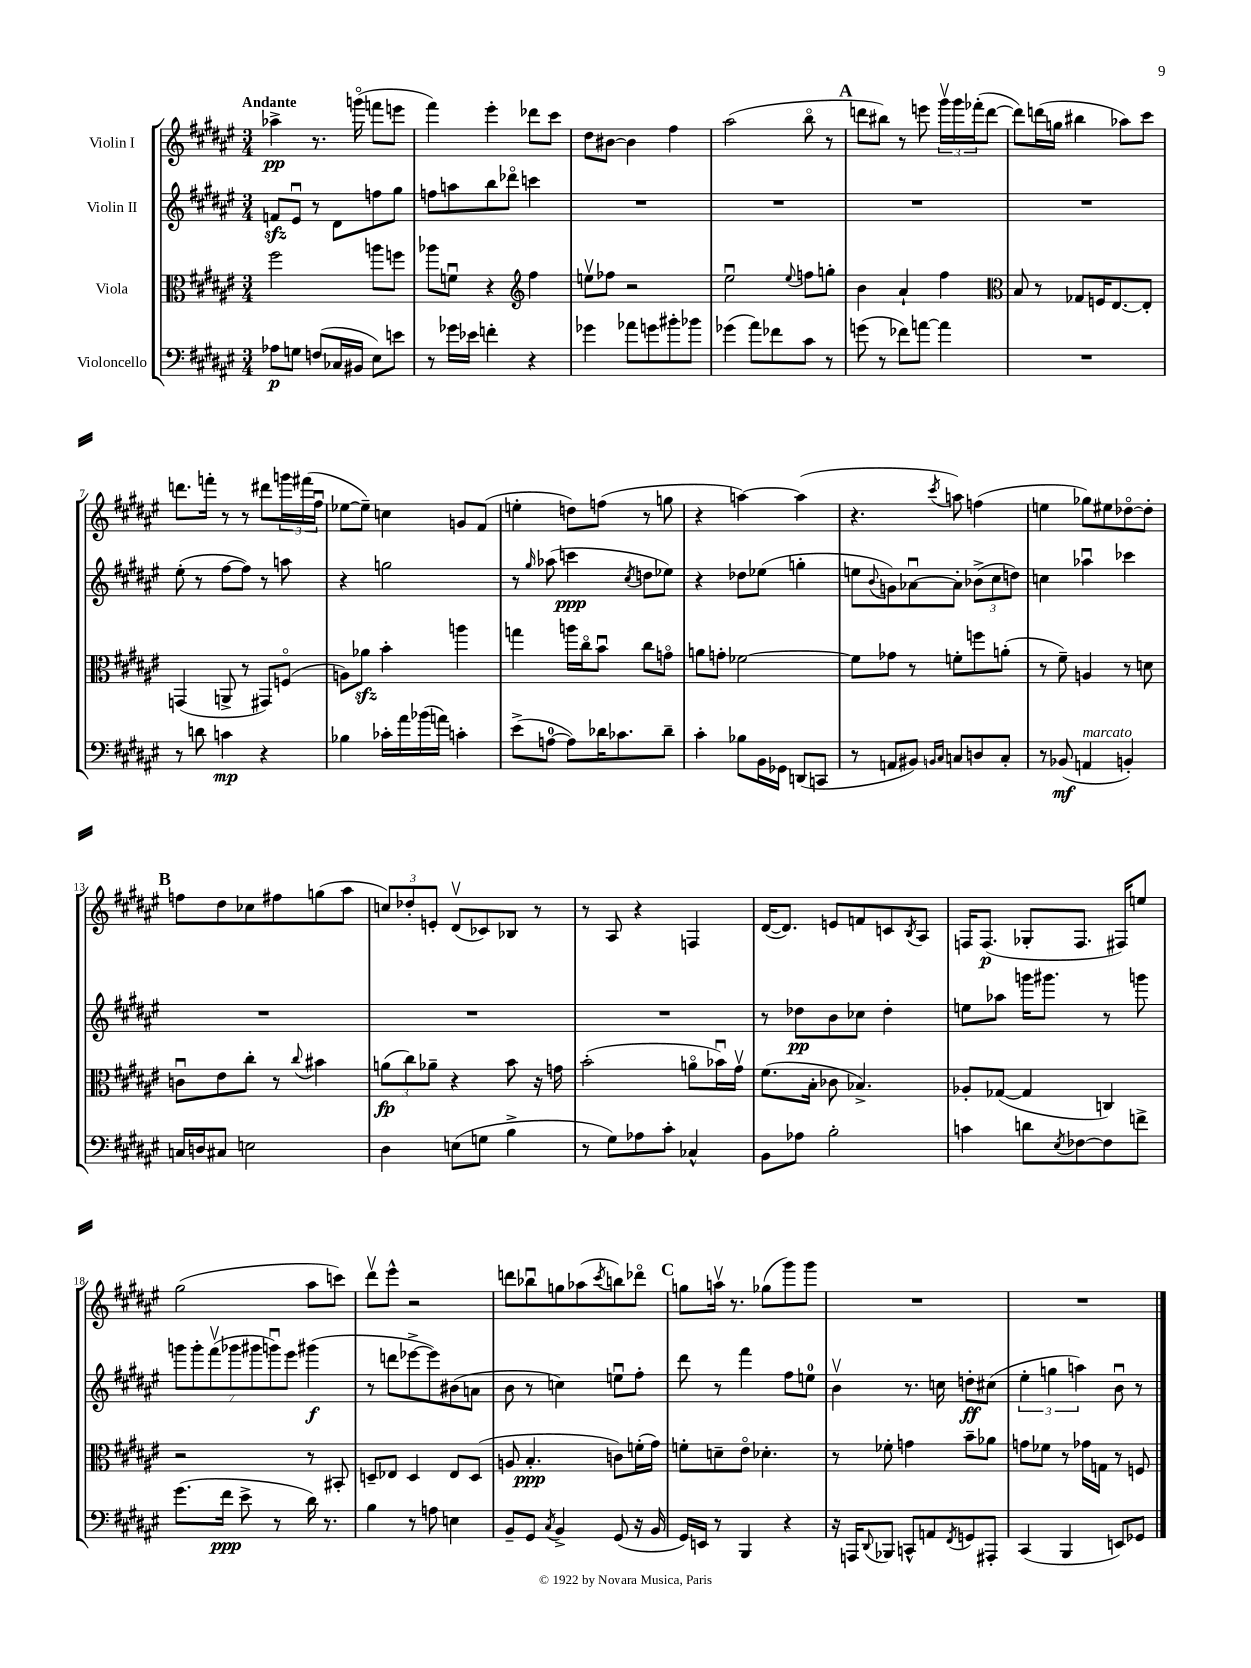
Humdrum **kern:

**kern	**dynam	**kern	**dynam	**kern	**dynam	**kern	**dynam
*part4	*part4	*part3	*part3	*part2	*part2	*part1	*part1
*staff4	*staff4	*staff3	*staff3	*staff2	*staff2	*staff1	*staff1
*I"Violoncello	*	*I"Viola	*	*I"Violin II	*	*I"Violin I	*
*clefF4	*	*clefC3	*	*clefG2	*	*clefG2	*
*k[f#c#g#d#a#e#]	*	*k[f#c#g#d#a#e#]	*	*k[f#c#g#d#a#e#]	*	*k[f#c#g#d#a#e#]	*
*M3/4	*	*M3/4	*	*M3/4	*	*M3/4	*
=1	=1	=1	=1	=1	=1	=1	=1
!	!	!	!	!	!	!LO:TX:a:B:t=Andante	!
8A-X\L	p	2ff#\	.	8fnzz/L	.	4aa-X^\	pp
8Gn\J	.	.	.	8e#u/J	.	.	.
(8Fn/L	.	.	.	8r	.	8.r	.
16C-X/L	.	.	.	8d#\L	.	.	.
16BB#X/JJ	.	.	.	.	.	(16gggn\	.
8E#\L)	.	8aan\L	.	8ffn\	.	8fffn\L	.
8en\J	.	8ffn\J	.	8gg#\J	.	8eeen\J	.
=2	=2	=2	=2	=2	=2	=2	=2
8r	.	8aa-X\L	.	8ffn\L	.	4fff#\)	.
16g-X\LL	.	8fnu\J	.	8aan\	.	.	.
16e-X\JJ	.	.	.	.	.	.	.
4fn'\	.	4r	.	8bb\	.	4eee#'\	.
.	.	.	.	8ddd-X\J	.	.	.
*	*	*clefG2	*	*	*	*	*
4r	.	4ff#\	.	4cccn\	.	8ddd-X\L	.
.	.	.	.	.	.	8ccc#\J	.
=3	=3	=3	=3	=3	=3	=3	=3
4g-X\	.	8eenv\L	.	2.r	.	8dd#\L	.
.	.	8ff-X\J	.	.	.	[8b#X\J	.
8a-X\L	.	2r	.	.	.	4b#\]	.
8gn\	.	.	.	.	.	.	.
8b#X'\	.	.	.	.	.	4ff#\	.
8b-X\J	.	.	.	.	.	.	.
=4	=4	=4	=4	=4	=4	=4	=4
(4g-X\	.	2ee#u\	.	2.r	.	(2aa#\	.
8a#\L)	.	.	.	.	.	.	.
8f-X\	.	.	.	.	.	.	.
.	.	8qqee#/	.	.	.	.	.
8c#\J	.	8ffn\L	.	.	.	8bb\	.
8r	.	8ggn'\J	.	.	.	8r	.
!!LO:REH:place=s1:t=A
=5	=5	=5	=5	=5	=5	=5	=5
(8gn\	.	4b\	.	2.r	.	8dddn\L	.
8r	.	.	.	.	.	8bb#X\J)	.
8f-X\L)	.	4a#`/	.	.	.	8r	.
[8an\J	.	.	.	.	.	8eeen\	.
4a\]	.	4ff#\	.	.	.	24ggg#v\LL	.
.	.	.	.	.	.	24ggg#\	.
.	.	.	.	.	.	(24fff-X'\J	.
.	.	.	.	.	.	[8ddd\J	.
=6	=6	=6	=6	=6	=6	=6	=6
*	*	*clefC3	*	*	*	*	*
2.r	.	8B/	.	2.r	.	8ddd\L])	.
.	.	8r	.	.	.	(16dddn\L	.
.	.	.	.	.	.	16ggn\JJ	.
.	.	8G-X/L	.	.	.	4bb#X\	.
.	.	16Fn/K	.	.	.	.	.
.	.	[8.E#/	.	.	.	.	.
.	.	.	.	.	.	8aa-X\L)	.
.	.	8E#'/J]	.	.	.	8ccc#\J	.
!!LO:LB:g=z
=7	=7	=7	=7	=7	=7	=7	=7
8r	.	(4GGn/	.	(8ee#'\	.	8.dddn\L	.
8dn\	.	.	.	8r	.	.	.
.	.	.	.	.	.	16fffn'\Jk	.
4cn\	mp	8AAn^/	.	[8ff#\L	.	8r	.
.	.	8r	.	8ff#\J])	.	8r	.
4r	.	8GG#X/L)	.	8r	.	8ddd#X\L	.
.	.	(8Fn/J	.	8aan\	.	24gggn\L	.
.	.	.	.	.	.	(24fff#X\	.
.	.	.	.	.	.	24ff#u\JJ	.
=8	=8	=8	=8	=8	=8	=8	=8
4B-X\	.	8An\L)	.	4r	.	[8ee-X\L	.
.	.	8a-Xzz\J	.	.	.	8ee-~\J])	.
16c-X'\LL	.	4b'\	.	2ggn\	.	4ccn\	.
16a#\	.	.	.	.	.	.	.
(16b-X\	.	.	.	.	.	.	.
16an\JJ)	.	.	.	.	.	.	.
4cn'\	.	4aan\	.	.	.	8gn/L	.
.	.	.	.	.	.	(8f#/J	.
=9	=9	=9	=9	=9	=9	=9	=9
(8e#^\L	.	4ggn\	.	8r	.	4een'\	.
.	.	.	.	16qqgg#/	.	.	.
[8An\J	.	.	.	(8aa-X\	.	.	.
8A\L])	.	16aan\LL	.	4cccn\	ppp	8ddn\L)	.
.	.	16cc#\J	.	.	.	.	.
16d-X\K	.	8bu\J	.	.	.	(8ffn\J	.
8.c-X\	.	.	.	.	.	.	.
.	.	.	.	8qcc#/	.	.	.
.	.	8cc#\L	.	8ddn\L	.	8r	.
8d-~\J	.	8gn\J	.	8ee-X\J)	.	8ggn\	.
=10	=10	=10	=10	=10	=10	=10	=10
4c#'\	.	8an\L	.	4r	.	4r	.
.	.	8gn'\J	.	.	.	.	.
8B-X\L	.	[2f-X\	.	8dd-X\L	.	[4aan\)	.
16BB\L	.	.	.	(8ee-X\J	.	.	.
16GG-X\JJ	.	.	.	.	.	.	.
(8DDn/L	.	.	.	4ggn'\	.	(4aa\]	.
8CCn/J	.	.	.	.	.	.	.
=11	=11	=11	=11	=11	=11	=11	=11
8r	.	8f-\L]	.	8een\L	.	4.r	.
.	.	.	.	8qqb/	.	.	.
8AAn/L	.	8g-X\J	.	8gn\)	.	.	.
8BB#X/J)	.	8r	.	[8a-Xu\	.	.	.
16qqBBn/LL	.	.	.	.	.	.	.
16qqC#/JJ	.	.	.	.	.	8qccc#/	.
8Cn/L	.	8fn'\L	.	8a-'\J]	.	8aan\)	.
8Dn/	.	8ffn\	.	(12b-X^\L	.	(4ffn\	.
.	.	.	.	12cc#\	.	.	.
8C'/J	.	(8an'\J	.	.	.	.	.
.	.	.	.	12ddn\J)	.	.	.
=12	=12	=12	=12	=12	=12	=12	=12
8r	.	8r	.	4ccn\	.	4een\	.
(8BB-X/	mf	8f#~\)	.	.	.	.	.
!LO:TX:a:i:t=marcato	!	!	!	!	!	!	!
4AAn/	.	4An/	.	4aa-Xu\	.	8gg-X\L)	.
.	.	.	.	.	.	8ee#X\	.
4BBn'/)	.	8r	.	4ccc-X\	.	[8dd-X\	.
.	.	8dn\	.	.	.	8dd-'\J]	.
!!LO:LB:g=z
!!LO:REH:place=s1:t=B
=13	=13	=13	=13	=13	=13	=13	=13
16Cn/LL	.	8cnu\L	.	2.r	.	8ffn\L	.
16Dn/J	.	.	.	.	.	.	.
8C#X/J	.	8e#\	.	.	.	8dd#\	.
2En\	.	8cc#'\J	.	.	.	8cc-X\	.
.	.	8r	.	.	.	8ff#X\	.
.	.	8qqcc#/	.	.	.	.	.
.	.	4b#X\	.	.	.	(8ggn\	.
.	.	.	.	.	.	8aa#\J	.
=14	=14	=14	=14	=14	=14	=14	=14
4D#\	.	(12an\L	fp	2.r	.	12ccn/L)	.
.	.	12cc#\)	.	.	.	12dd-X'/	.
.	.	12a-X~\J	.	.	.	12en'/J	.
(8En\L	.	4r	.	.	.	(8d#v/L	.
8Gn\J	.	.	.	.	.	8c-X/)	.
4B^\	.	8b\	.	.	.	8B-X/J	.
.	.	16r	.	.	.	8r	.
.	.	16gn\	.	.	.	.	.
=15	=15	=15	=15	=15	=15	=15	=15
8r	.	(2b'\	.	2.r	.	8r	.
8G#\L)	.	.	.	.	.	8A#/	.
8A-X\	.	.	.	.	.	4r	.
8c#'\J	.	.	.	.	.	.	.
4C-X^^/	.	8an\L	.	.	.	4Fn/	.
.	.	16b-Xu\L)	.	.	.	.	.
.	.	16g#v\JJ	.	.	.	.	.
=16	=16	=16	=16	=16	=16	=16	=16
8BB\L	.	(8.f#\L	.	8r	.	([16d#/KL	.
.	.	.	.	.	.	8.d#/J])	.
8A-X\J	.	.	.	8dd-X\L	pp	.	.
.	.	16B'\Jk	.	.	.	.	.
2B'\	.	8c-X\	.	8b\	.	8en/L	.
.	.	4.B-X^/)	.	8cc-X\J	.	8fn/	.
.	.	.	.	4dd-'\	.	8cn/	.
.	.	.	.	.	.	8qB/	.
.	.	.	.	.	.	8A#/J	.
=17	=17	=17	=17	=17	=17	=17	=17
4cn\	.	8A-X'/L	.	8een\L	.	16Fn/KL	.
.	.	.	.	.	.	(8.F/J	p
.	.	([8G-X/J	.	8aa-X\J	.	.	.
8dn\L	.	4G-/]	.	16gggn\KL	.	8G-X'/L	.
.	.	.	.	8.ggg#X\J	.	.	.
8qE#/	.	.	.	.	.	.	.
[8F-X\	.	.	.	.	.	8.F/J	.
8F-\]	.	4Cn/)	.	8r	.	.	.
.	.	.	.	.	.	16F#X/KL)	.
8fn^\J	.	.	.	8gggn\	.	8een/J	.
!!LO:LB:g=z
=18	=18	=18	=18	=18	=18	=18	=18
(8.g#\L	.	2r	.	14gggn\L	.	(2gg#\	.
.	.	.	.	14ggg'\	.	.	.
.	.	.	.	(14fff#v\	.	.	.
16f#\Jk	ppp	.	.	.	.	.	.
.	.	.	.	14ggg-X\	.	.	.
8e#^\	.	.	.	.	.	.	.
.	.	.	.	14ggg#X\	.	.	.
.	.	.	.	14gggnu\)	.	.	.
8r	.	.	.	.	.	.	.
.	.	.	.	14eee#\J	.	.	.
16d#\)	.	8r	.	(4ggg#X\	f	8aa#\L	.
8.r	.	.	.	.	.	.	.
.	.	8BB#X'/	.	.	.	8cccn\J)	.
=19	=19	=19	=19	=19	=19	=19	=19
4B\	.	8Dn~/L	.	8r	.	8ddd#v\L	.
.	.	8E-X/J	.	8dddn\L	.	8eee#^^\J	.
8r	.	4D/	.	[8eee-X^\	.	2r	.
8An\	.	.	.	8eee-\])	.	.	.
4En\	.	8E-/L	.	(8b#X\	.	.	.
.	.	(8D/J	.	8an\J	.	.	.
=20	=20	=20	=20	=20	=20	=20	=20
8BB~/L	.	8An/	.	8b\	.	8dddn\L	.
8GG#/J	.	4.B'/	ppp	8r	.	8bb-Xu\	.
8qC#/	.	.	.	.	.	.	.
4BB^/	.	.	.	4ccn\)	.	8ggn\	.
.	.	.	.	.	.	(8aa-X\	.
.	.	.	.	.	.	8qccc#/	.
(8GG#/	.	8cn\L)	.	8eenu\L	.	8bbn\)	.
16r	.	(16fn'\L	.	8ff#'\J	.	8ddd-X\J	.
16BB/	.	16g#\JJ)	.	.	.	.	.
!!LO:REH:place=s1:t=C
=21	=21	=21	=21	=21	=21	=21	=21
16GG#/LL)	.	8fn'\L	.	8ddd#\	.	8ggn\L	.
16EEn/JJ	.	.	.	.	.	.	.
8r	.	8dn~\	.	8r	.	16aanv\Jk	.
.	.	.	.	.	.	8.r	.
4BBB/	.	8e#\J	.	4fff#\	.	.	.
.	.	4.d-X'\	.	.	.	(8gg-X\L	.
4r	.	.	.	8ff#\L	.	8ggg#\)	.
.	.	.	.	8een\J	.	8ggg#\J	.
=22	=22	=22	=22	=22	=22	=22	=22
16r	.	8r	.	4bv\	.	2.r	.
16AAAn/KL	.	.	.	.	.	.	.
8qqDD#/	.	.	.	.	.	.	.
8BBB-X/J	.	8f-X'\	.	.	.	.	.
8CCn^^/L	.	4gn\	.	8.r	.	.	.
8AAn/	.	.	.	.	.	.	.
.	.	.	.	16ccn\	.	.	.
8qFF#/	.	.	.	.	.	.	.
8GGn/	.	8b~\L	.	8ddn'\L	ff	.	.
8AAA#X'/J	.	8a-X\J	.	(8cc#X\J	.	.	.
=23	=23	=23	=23	=23	=23	=23	=23
(4CC#/	.	8gn\L	.	6ee#'\	.	2.r	.
.	.	8f-X\J	.	.	.	.	.
.	.	.	.	6ggn\	.	.	.
4BBB/	.	8r	.	.	.	.	.
.	.	.	.	6aan\)	.	.	.
.	.	16g-X\LL	.	.	.	.	.
.	.	16Gn\JJ	.	.	.	.	.
8EEn/L)	.	8r	.	8bu\	.	.	.
8GG-X/J	.	8Fn/	.	8r	.	.	.
==	==	==	==	==	==	==	==
*-	*-	*-	*-	*-	*-	*-	*-
